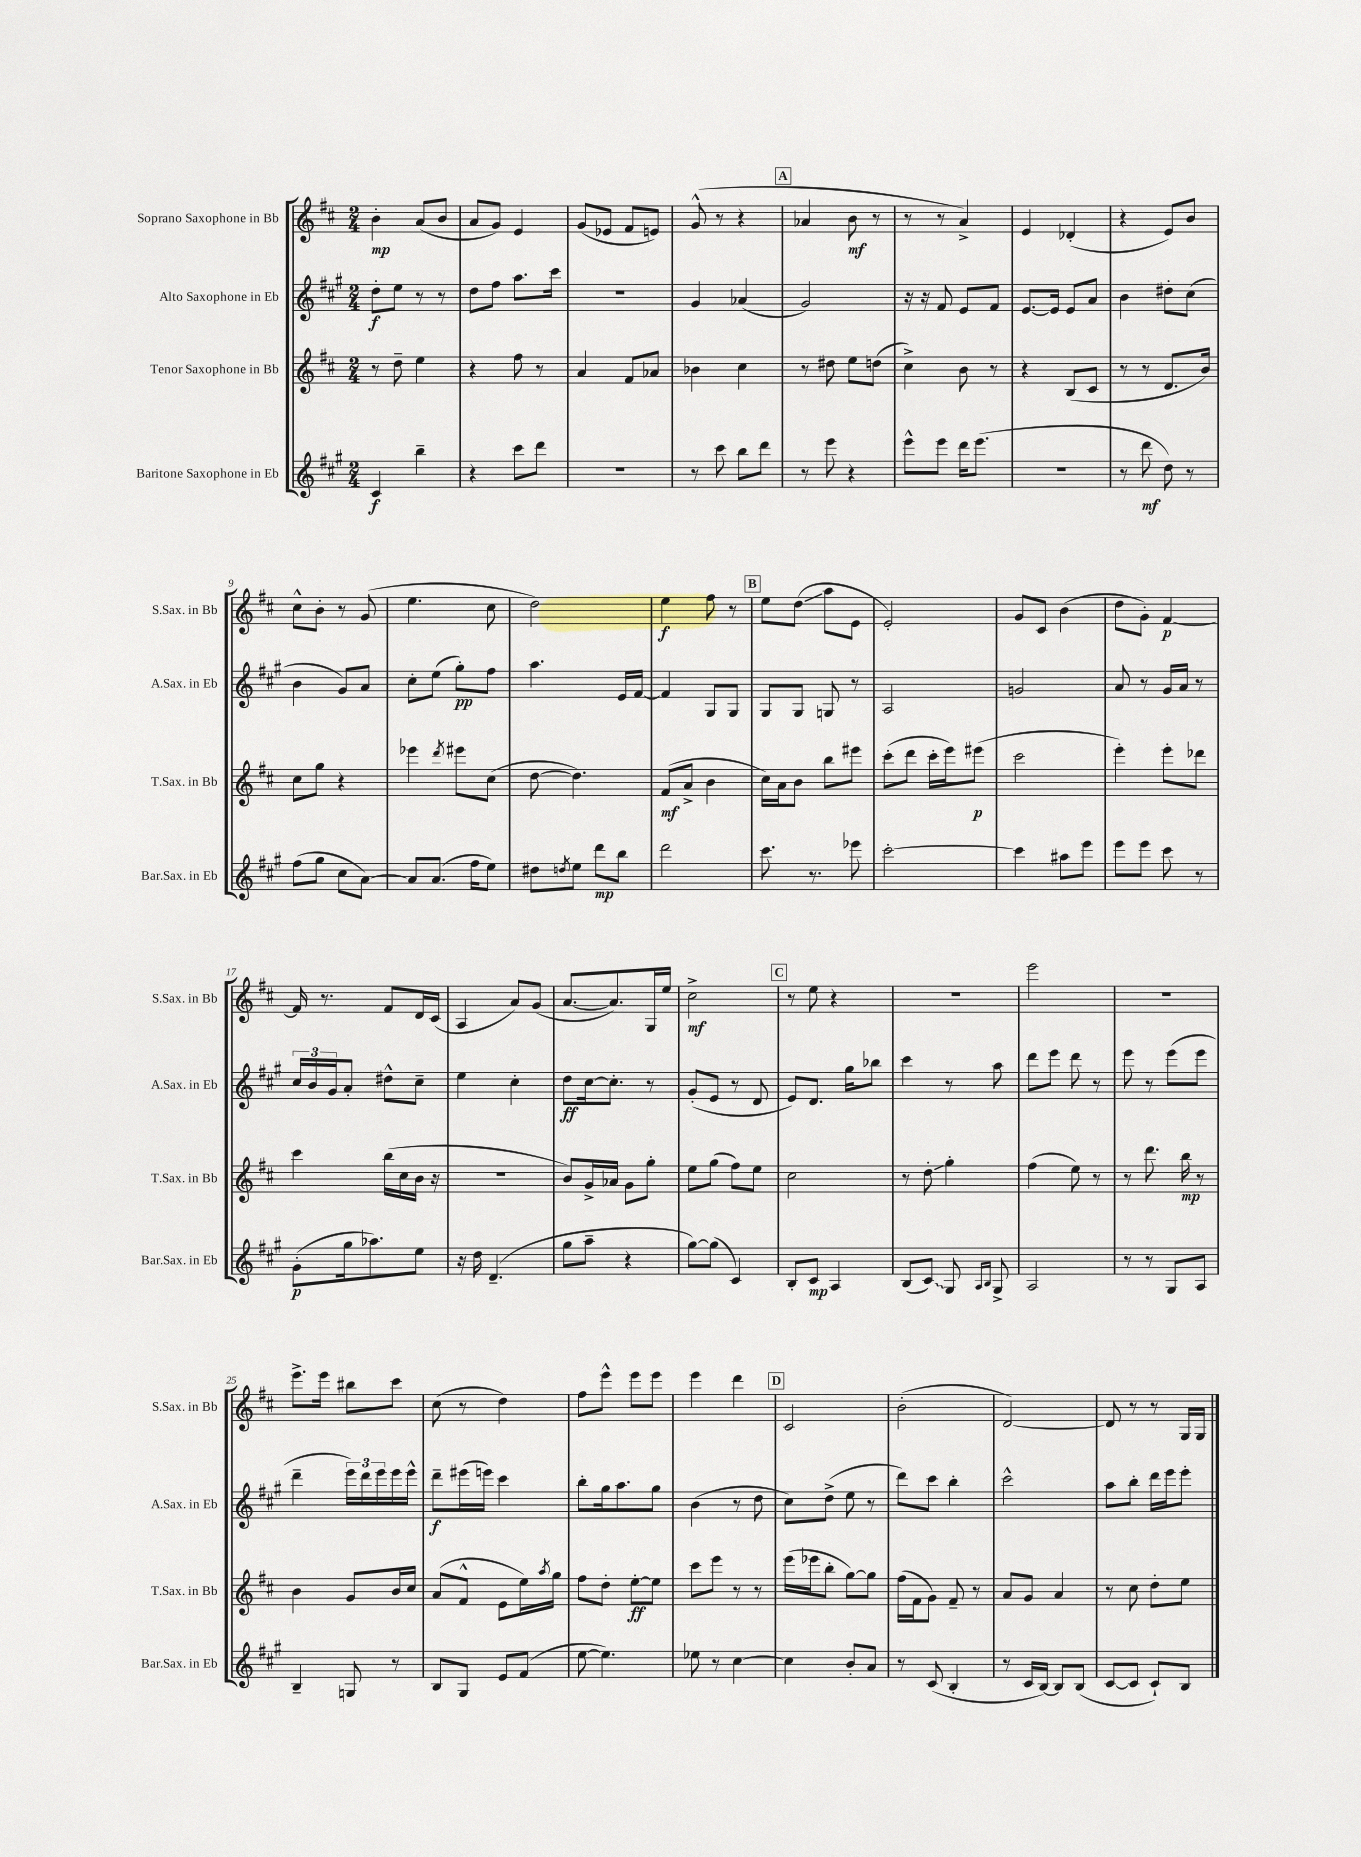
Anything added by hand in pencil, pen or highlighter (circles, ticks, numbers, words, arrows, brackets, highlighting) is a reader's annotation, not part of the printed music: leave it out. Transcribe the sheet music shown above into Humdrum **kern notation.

**kern	**kern	**kern	**kern
*staff4	*staff3	*staff2	*staff1
*clefG2	*clefG2	*clefG2	*clefG2
*k[f#c#g#]	*k[f#c#]	*k[f#c#g#]	*k[f#c#]
*M2/4	*M2/4	*M2/4	*M2/4
4c#	8r	8dd'	4b'
.	8dd~	8ee	.
4bb~	4ee	8r	(8a
.	.	8r	8b
=	=	=	=
4r	4r	8dd	8a
.	.	8ff#	8g)
8ccc#	8ff#	8.aa	4e
8ddd	8r	.	.
.	.	16ccc#	.
=	=	=	=
2r	4a	2r	(8g
.	.	.	8e-
.	8f#	.	8f#
.	8a-	.	8e)
=	=	=	=
8r	4b-	4g#	(8g^^
8ccc#	.	.	8r
8bb	4cc#	(4a-	4r
8ddd	.	.	.
=	=	=	=
8r	8r	2g#)	4a-
8eee	8dd#	.	.
4r	8ee	.	8b
.	(8dd	.	8r
=	=	=	=
8eee^^	4cc#^)	16r	8r
.	.	16r	.
8eee	.	8f#	8r
16ddd	8b	8e	4a^)
(8.eee	.	.	.
.	8r	8f#	.
=	=	=	=
2r	4r	[8.e	4e
.	.	16e]	.
.	(8B	8e	(4d-'
.	8c#	8a	.
=	=	=	=
8r	8r	4b	4r
8ddd	8r	.	.
8dd)	8.d	8dd#'	8e)
8r	.	(8cc#	8b
.	16b)	.	.
=	=	=	=
(8ff#	8cc#	4b	8cc#^^
8gg#	8gg	.	8b'
8cc#	4r	8g#)	8r
[8a)	.	8a	(8g
=	=	=	=
8a]	4eee-	8cc#'	4.ee
(8.a	.	(8ee	.
.	8qddd	.	.
.	8eee#	8gg#')	.
16ff#	.	.	.
8ee)	(8cc#	8ff#	8cc#
=	=	=	=
8dd#	[8dd	4.aa	2dd)
8qdd	.	.	.
8ee	4.dd])	.	.
8ddd	.	.	.
8bb	.	16e	.
.	.	[16f#	.
=	=	=	=
2ddd	(8f#	4f#]	4ee
.	8a^	.	.
.	4b	8G#	8ff#
.	.	8G#	8r
=	=	=	=
8.ccc#	16cc#)	8G#	8ee
.	16a	.	.
.	8b	8G#	(8dd
8.r	.	.	.
.	8bb	8G	8aa
8eee-	8eee#	8r	8e
=	=	=	=
[2ccc#'	(8ccc#'	2A	2e')
.	8ddd	.	.
.	16ccc#'	.	.
.	16eee)	.	.
.	(8eee#	.	.
=	=	=	=
4ccc#]	2ccc#	2g	8g
.	.	.	8c#
8aa#	.	.	(4b
8eee	.	.	.
=	=	=	=
8eee	4eee')	8a	8dd
8eee	.	8r	8g')
8ccc#	8eee'	16g#	[4f#
.	.	16a	.
8r	8ddd-	8r	.
=	=	=	=
(8g#'	4ccc#	24cc#	16f#]
.	.	24b	.
.	.	.	8.r
.	.	24g#	.
16gg#	.	8a'	.
8.aa-)	.	.	.
.	(16bb	8dd#^^	8f#
.	16cc#	.	.
8ee	16b	8cc#~	16d
.	16r	.	(16c#
=	=	=	=
16r	2r	4ee	4A
16dd	.	.	.
(4.d~	.	.	.
.	.	4cc#'	8a)
.	.	.	(8g
=	=	=	=
8gg#	8b)	8dd	[8.a
8aa~	16g^	[16cc#	.
.	16a-	8.cc#']	8.a])
4r	8g	.	.
.	8gg'	8r	16G
.	.	.	16ee
=	=	=	=
[8gg#)	8ee	(8g#'	2cc#^
(8gg#]	(8gg	8e	.
4c#)	8ff#)	8r	.
.	8ee	8d	.
=	=	=	=
8B'	2cc#	8e)	8r
8c#	.	8.d	8ee
4A	.	.	4r
.	.	16gg#	.
.	.	8bb-	.
=	=	=	=
(8B	8r	4ccc#	2r
8c#)	8dd'	.	.
8G#	4gg'	8r	.
16qqA	.	.	.
16qqB	.	.	.
8G#^	.	8aa	.
=	=	=	=
2A	(4ff#	8ddd	2eee
.	.	8eee	.
.	8ee)	8ddd	.
.	8r	8r	.
=	=	=	=
8r	8r	8eee	2r
8r	8.ddd	8r	.
8G#	.	(8eee	.
.	16bb	.	.
8A	8r	8eee	.
=	=	=	=
4B~	4b	4ddd~	8.eee^
.	.	.	16eee
8G	8g	24eee)	8bb#
.	.	24ddd	.
.	.	24eee	.
8r	16b	16eee	8ccc#
.	16cc#	16eee^^	.
=	=	=	=
8B	(8a	8ddd~	(8cc#
8G#	8f#^^	(16eee#	8r
.	.	16eee)	.
8e	8e	4ccc#	4dd)
(8f#	16ee)	.	.
.	8qaa	.	.
.	16gg	.	.
=	=	=	=
[8ee	8ff#	8bb'	8ff#
4.ee])	8dd'	16gg#	8eee^^
.	.	8.aa	.
.	[8ee'	.	8eee
.	8ee]	8gg#	8eee
=	=	=	=
8ee-	8ccc#	(4b	4eee
8r	8eee	.	.
[4cc#	8r	8r	4ddd
.	8r	8dd	.
=	=	=	=
4cc#]	(16eee	8cc#)	2c#
.	16eee-	.	.
.	8bb'	(8dd^	.
8b'	[8gg)	8ee	.
8a	8gg]	8r	.
=	=	=	=
8r	(16ff#	8ddd)	(2b'
.	16f#	.	.
(8c#	8g)	8ccc#	.
4B'	8f#~	4bb'	.
.	8r	.	.
=	=	=	=
8r	8a	2ccc#^^	[2d)
16c#	8g	.	.
[16B)	.	.	.
8B]	4a	.	.
(8B	.	.	.
=	=	=	=
[8c#	8r	8aa	8d]
8c#]	8cc#	8bb'	8r
8c#`)	8dd'	16ddd	8r
.	.	16eee	.
8B	8ee	8eee'	16G
.	.	.	16G
==	==	==	==
*-	*-	*-	*-
